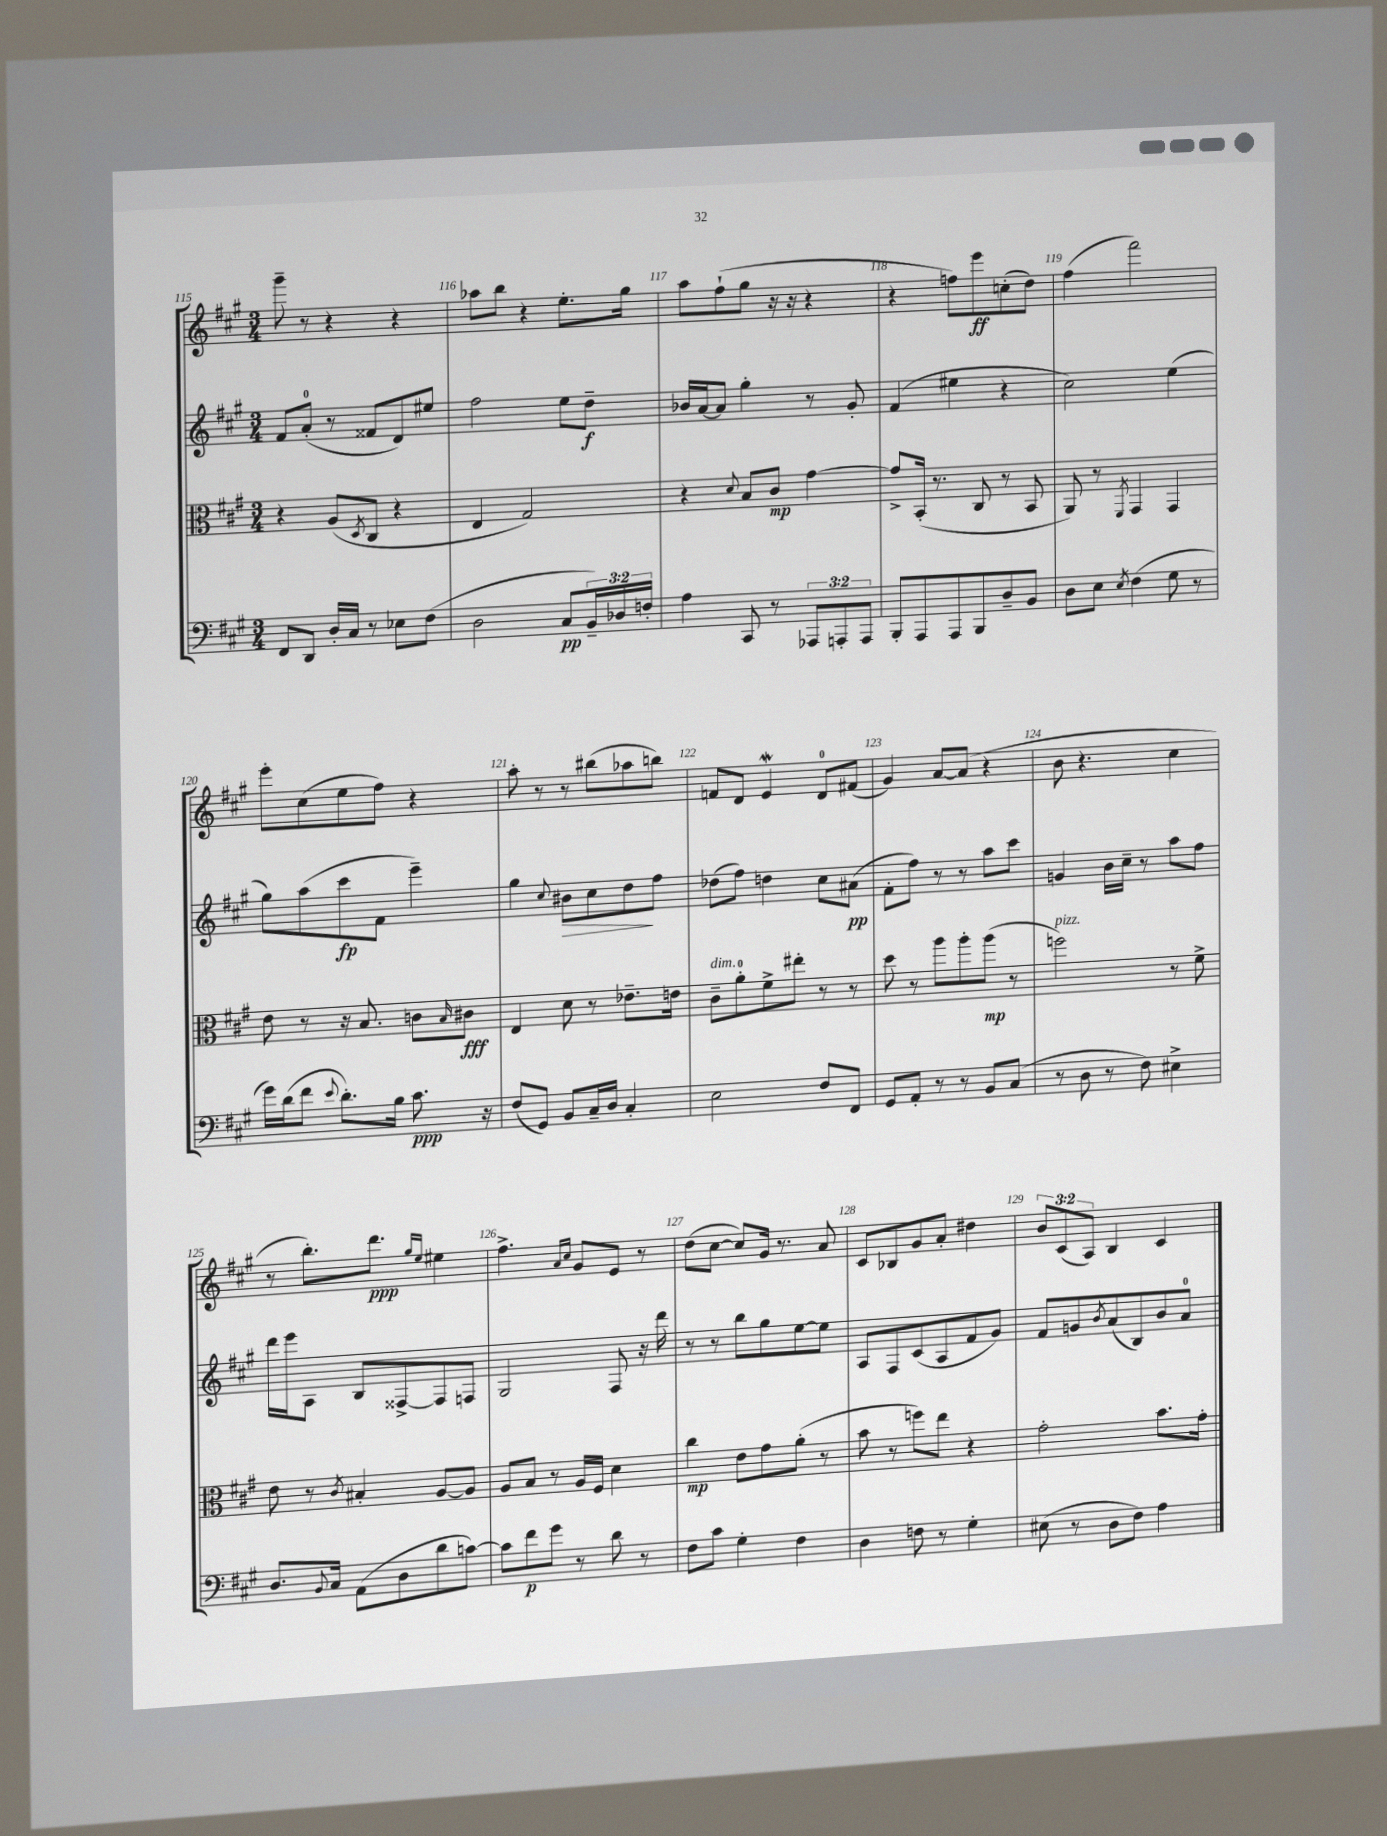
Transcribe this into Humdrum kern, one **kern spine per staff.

**kern	**kern	**kern	**kern
*staff4	*staff3	*staff2	*staff1
*clefF4	*clefC3	*clefG2	*clefG2
*k[f#c#g#]	*k[f#c#g#]	*k[f#c#g#]	*k[f#c#g#]
*M3/4	*M3/4	*M3/4	*M3/4
8FF#	4r	8f#	8ggg#~
8DD	.	(8a'	8r
16D'	(8A	8r	4r
16C#	.	.	.
.	8qD	.	.
8r	8C#	8f##	.
8E-	4r	8d)	4r
(8F#	.	8ee#	.
=	=	=	=
2D	4E	2ff#	8aa-
.	.	.	8bb
.	2G#)	.	4r
8C#	.	8ee	8.ee'
24BB~)	.	8dd~	.
24D-	.	.	.
.	.	.	16gg#
24F'	.	.	.
=	=	=	=
4A	4r	16b-	8aa
.	.	[16a	.
.	.	8a]	(8ff#`
.	8qqd	.	.
8CC#	8B	4gg#'	8gg#
8r	8c#	.	16r
.	.	.	16r
12AAA-	[4g#	8r	4r
12AAA'	.	.	.
.	.	8g#'	.
12AAA	.	.	.
=	=	=	=
8BBB'	8g#^]	(4f#	4r
8AAA	(16BB'	.	.
.	8.r	.	.
8AAA	.	4ee#	8ff)
8BBB	8C#	.	8eee
8D~	8r	4r	(8cc'
8BB	8BB	.	8dd)
=	=	=	=
8D	8AA)	2cc#)	(4ff#
8E	8r	.	.
8qE	8qFF#	.	.
(4F#	4GG#	.	2fff#)
8G#	4GG#	(4ee	.
8r	.	.	.
=	=	=	=
16g#)	8e	8gg#)	8eee'
(16d	.	.	.
8f#	8r	(8aa	(8cc#
8qqe	.	.	.
8.d')	16r	8ccc#	8ee
.	8.B	.	.
.	.	8f#	8ff#)
16B	.	.	.
8.c#	8c	4eee~)	4r
.	16qqB	.	.
.	8c#	.	.
16r	.	.	.
=	=	=	=
(8F#	4E	4gg#	8aa'
8GG#)	.	.	8r
.	.	8qqcc#	.
8BB	8d	8b#	8r
16C#~	8r	8cc#	(8bb#
16D	.	.	.
4C#'	8.e-~	8dd	8aa-
.	.	8ff#	8bb)
.	16e	.	.
=	=	=	=
2E	8c#~	(8dd-	8f
.	8a'	8ff#)	8d
.	8f#^	4dd	4e
.	8ee#'	.	.
8F#	8r	8cc#	8d
8FF#	8r	(8a#	(8f#
=	=	=	=
8GG#	8dd	8f#'	4g#)
8AA'	8r	8ff#)	.
8r	8aa	8r	[8a
8r	8aa'	8r	(8a]
8BB	(8aa	8aa	4r
(8C#	8r	8ccc#	.
=	=	=	=
8r	2ff)	4g	8b
8D	.	.	4.r
8r	.	16b	.
.	.	16cc#~	.
8F#)	.	8r	.
4E#^	8r	8aa	4cc#
.	8f#^	8ff#	.
=	=	=	=
8.D	8e	16ddd	8r
.	.	16eee	.
.	8r	8A	8.bb')
8qqBB	.	.	.
16C#	.	.	.
.	8qc#	.	.
(8AA	4B#'	8B	.
.	.	.	8.ddd
8D	.	[8F##^	.
.	.	.	16qqgg#
.	.	.	16qqee
8d	[8A	8F##]	4ee#
[8c)	8A]	8F	.
=	=	=	=
8c]	8A	2G#	4.ff#^
8f#	8B	.	.
8g#	8r	.	.
.	.	.	16qqa
.	.	.	16qqcc#
8r	16A	.	8g#
.	16F#	.	.
8d	4d	8F#	8e
8r	.	16r	8r
.	.	16ddd	.
=	=	=	=
8F#	4cc#	8r	(8dd
8c#	.	8r	[8cc#
4G#'	8e	8bb	8cc#])
.	8g#	8gg#	16g#
.	.	.	8.r
4F#	(8a'	[8ee	.
.	8r	8ee]	8a
=	=	=	=
4D	8b	8A	8c#
.	8r	8F#	8B-
8F	8ff)	(8c#	8g#
8r	8ee	8A	8a'
4G#'	4r	8f#	4dd#
.	.	8g#)	.
=	=	=	=
(8E#	2g#'	8f#	12b
.	.	.	(12c#
8r	.	8g	.
.	.	.	12A)
.	.	8qb	.
8D	.	(8a	4B
8F#)	.	8B)	.
4A	8.b	8b	4c#
.	.	8a	.
.	16g#'	.	.
==	==	==	==
*-	*-	*-	*-
